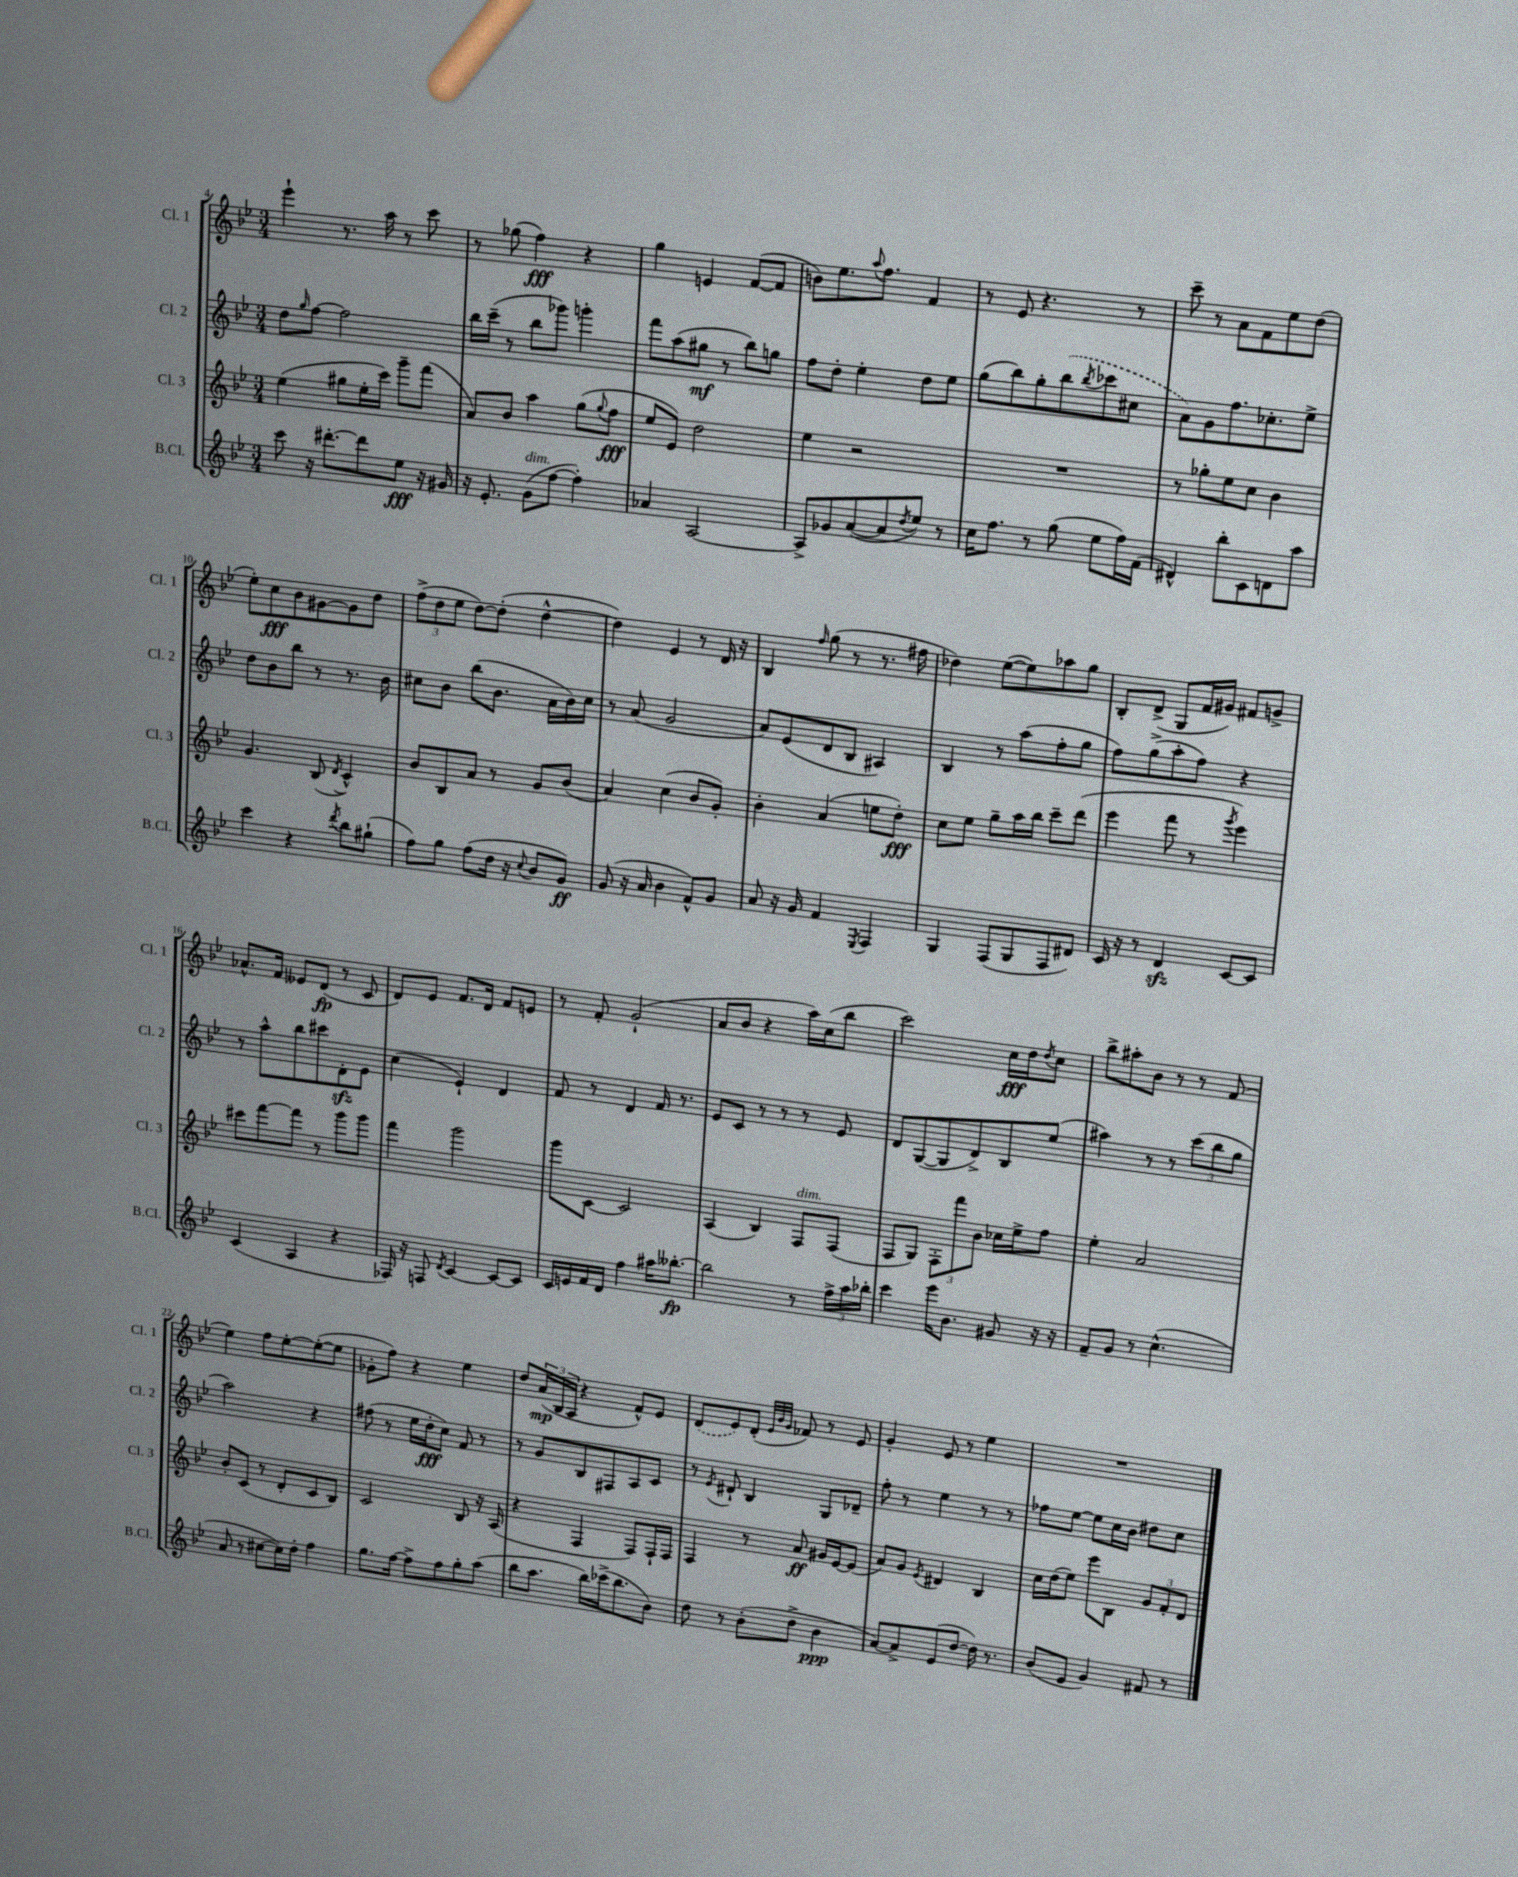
<<
\new StaffGroup <<
\new Staff = "s0" \with { instrumentName = "Cl. 1" shortInstrumentName = "Cl. 1" } {
    \clef treble \key bes \major \numericTimeSignature \time 3/4
    ees'''4-! r8. a''16 r8 c'''8 |
    r8 ges''8( f''4\fff) r4 |
    g''4 e'4 f'8~( f'8 |
    b'8) ees''8. \appoggiatura { a''8 } f''8. f'4 |
    r8 ees'8 r4. r8 |
    c'''8-- r8 a'8 f'8 ees''8 d''8( |
    ees''8-.) c''8\fff bes'8 gis'8~ gis'8 d''8 |
    \tuplet 3/2 { f''8->( d''8 ees''8 } d''8~) d''8-.( d''4~-^ |
    d''4) ees'4 r8 d'16 r16 |
    bes4 \grace { f''16 } g''8( r8 r8. fis''16 |
    des''4) ees''8~( ees''8) aes''8 g''8 |
    bes8-. d'8->( g8 f'16 gis'16) fis'8 g'8-> |
    aes'8.-^ f'16 eeses'8 d'8\fp( r8 c'8 |
    d'8) ees'8 f'8. d'16 f'8 e'8 |
    r8 f'8-. g'2-!( |
    a'8 bes'8 r4 a''16) c''16( bes''8 |
    c'''2) c''16\fff d''16 \acciaccatura { d''8 } c''8 |
    bes''8-> ais''8-. bes'8 r8 r8 f'8( |
    ees''4) f''8 ees''8~-. ees''8~-.( ees''8 |
    ges'8-. f''8) r4 ees''4 |
    d''8 \tuplet 3/2 { a'16\mp( bes16 a16 } r4 f'8-^) ees'8 |
    \once \slurDashed d'8( ees'8) d'8-.( \grace { ees'32 bes'32 g'32 } fes'8) r8 ees'8 |
    g'4-. ees'8 r8 ees''4 |
    R2. \bar "|." |
}
\new Staff = "s1" \with { instrumentName = "Cl. 2" shortInstrumentName = "Cl. 2" } {
    \clef treble \key bes \major \numericTimeSignature \time 3/4
    d''8 \grace { g''16 } f''8~ f''2 |
    bes''16 c'''16--( r8 bes''8 ges'''8) g'''4-. |
    f'''8 a''8( gis''8\mf r8 bes''8) g''8 |
    f''8 d''8-. ees''4-. d''8 ees''8 |
    g''8( bes''8) g''8-. \once \slurDashed bes''8( \acciaccatura { bes''8 } ces'''8 cis''8 |
    a'8) g'8 f''8. ces''8.-. ees''8-> |
    d''8 bes'8 bes''8 r8 r8. bes'16 |
    cis''8 bes'8 bes''8( bes'8. a'16 bes'16) cis''16 |
    r8 a'8( g'2 |
    a'8) ees'8( d'8 bes8 ais4) |
    bes4 r8 a''8( f''8-. g''8 |
    f''8) g''8->( a''8-. f''8) r4 |
    r8 a''8-^ bes''8 cis'''8 d'8-.\sfz ees'8 |
    c''4( ees'4-!) d'4 |
    f'8 r8 d'4 f'16 r8. |
    ees'8 c'8 r8 r8 r8 ees'8 |
    d'8 g8~( g8 d'8->) bes8 ees''8( |
    ais''4) r8 r8 \tuplet 3/2 { c'''8( bes''8 g''8 } |
    a''2) r4 |
    fis''8( r8 ees''16 d''16-.\fff c''8) f'8 r8 |
    r8 g'8 bes8 fis8 a8 c'8 |
    r8 \acciaccatura { ees'8 } dis'8-! bes4 g8 des'8-- |
    f''8-. r8 ees''4 r8 r8 |
    fes''8 ees''8~ ees''8 c''16 bes'16 dis''8 c''8 \bar "|." |
}
\new Staff = "s2" \with { instrumentName = "Cl. 3" shortInstrumentName = "Cl. 3" } {
    \clef treble \key bes \major \numericTimeSignature \time 3/4
    ees''4( gis''8 ees''16-. c'''16) g'''8-- f'''8( |
    a'8) bes'8 a''4 g''8( \appoggiatura { g''8 } f''8\fff |
    ees''8 ees'8) d''2 |
    ees''4 r2 |
    R2. |
    r8 ges''8-. ees''8 c''8 bes'4 |
    g'4. bes8( \acciaccatura { d'8 } c'4-^) |
    bes'8 bes8 a'8 r8 g'8 bes'8( |
    a'4) c''4( bes'8 g'8-.) |
    bes'4-. a'4( e''8 d''8-.\fff) |
    c''8 ees''8 g''8-- a''16 bes''16 c'''8-- d'''8( |
    ees'''4 f'''8 r8 \acciaccatura { g'''8 } ees'''4) |
    cis'''8 f'''8~ f'''8 r8 g'''8 g'''8 |
    f'''4 g'''2 |
    g'''8 c'8~ c'2 |
    a4( bes4) f8^\markup { \italic "dim." } f8( |
    f8 g8) \tuplet 3/2 { f8-. f'''8 bes'8 } ces''16 ees''16-> f''8 |
    ees''4-. a'2 |
    bes'8-. c'8( r8 d'8-. c'8 bes8) |
    c'2 bes8 r16 a16( |
    r4 f4 f8) f16-! f16 |
    f4 r8 a'8\ff gis'16 ees'16~ ees'8( |
    a'8) g'8 \acciaccatura { ees'8 } dis'4 bes4 |
    c''16 d''16( ees''8) ees'''8 bes8 \tuplet 3/2 { g'8 f'8-. d'8 } \bar "|." |
}
\new Staff = "s3" \with { instrumentName = "B.Cl." shortInstrumentName = "B.Cl." } {
    \clef treble \key bes \major \numericTimeSignature \time 3/4
    c'''8 r16 dis'''8.~-. dis'''8 ees''8\fff r16 gis'16 |
    r16 ees'8.-. g'8^\markup { \italic "dim." }( f''8~ f''4-.) |
    aes'4 a2~ |
    a8-> ges'8 a'8~( a'8 \acciaccatura { d''8 } ees''8) r8 |
    c''16 f''8. r8 g''8( ees''8 f''16) f'16( |
    dis'4-^) bes''8-. c'8 d'8 a''8 |
    c'''4 r4 \acciaccatura { d'''8 } bes''8 gis''8-!( |
    f''8) g''8 f''8( d''16 r16 \appoggiatura { c''8 } bes'8 g'8\ff) |
    g'8( r16 a'16 bes'4 f'8-^) g'8 |
    a'8 r16 g'16 f'4 \acciaccatura { ees8 } f4 |
    g4 f8( g8 f8 dis'8) |
    c'16 r16 r8 d'4\sfz c'8~ c'8 |
    c'4( a4 r4 |
    fes16) r16 f8 \acciaccatura { d'8 } c'4~ c'8~ c'8 |
    c'16 e'16 f'16 d'16 f''4 ais''16 beses''8.~-.\fp |
    beses''2 r8 \tuplet 3/2 { f''16-> a''16 bes''16-. } |
    c'''4 ees'''16 bes'8. gis'8 r16 r16 |
    f'8-- g'8 r8 c''4.-^( |
    a'8 r8 cis''8~ cis''16) d''16-. f''4 |
    g''8. f''16~ f''8-> f''8 g''8-. a''8( |
    bes''8 a''8. bes''16) ces'''16->( bes''8. bes'8) |
    d''8 r8 bes'8-.( d''8-> bes'4\ppp |
    a'8~) a'8-> ees'8( d''8~ d''16) r8. |
    bes'8( ees'8 g'4) fis'8 r8 \bar "|." |
}
>>
>>
\layout { \context { \Score currentBarNumber = #4 } }
